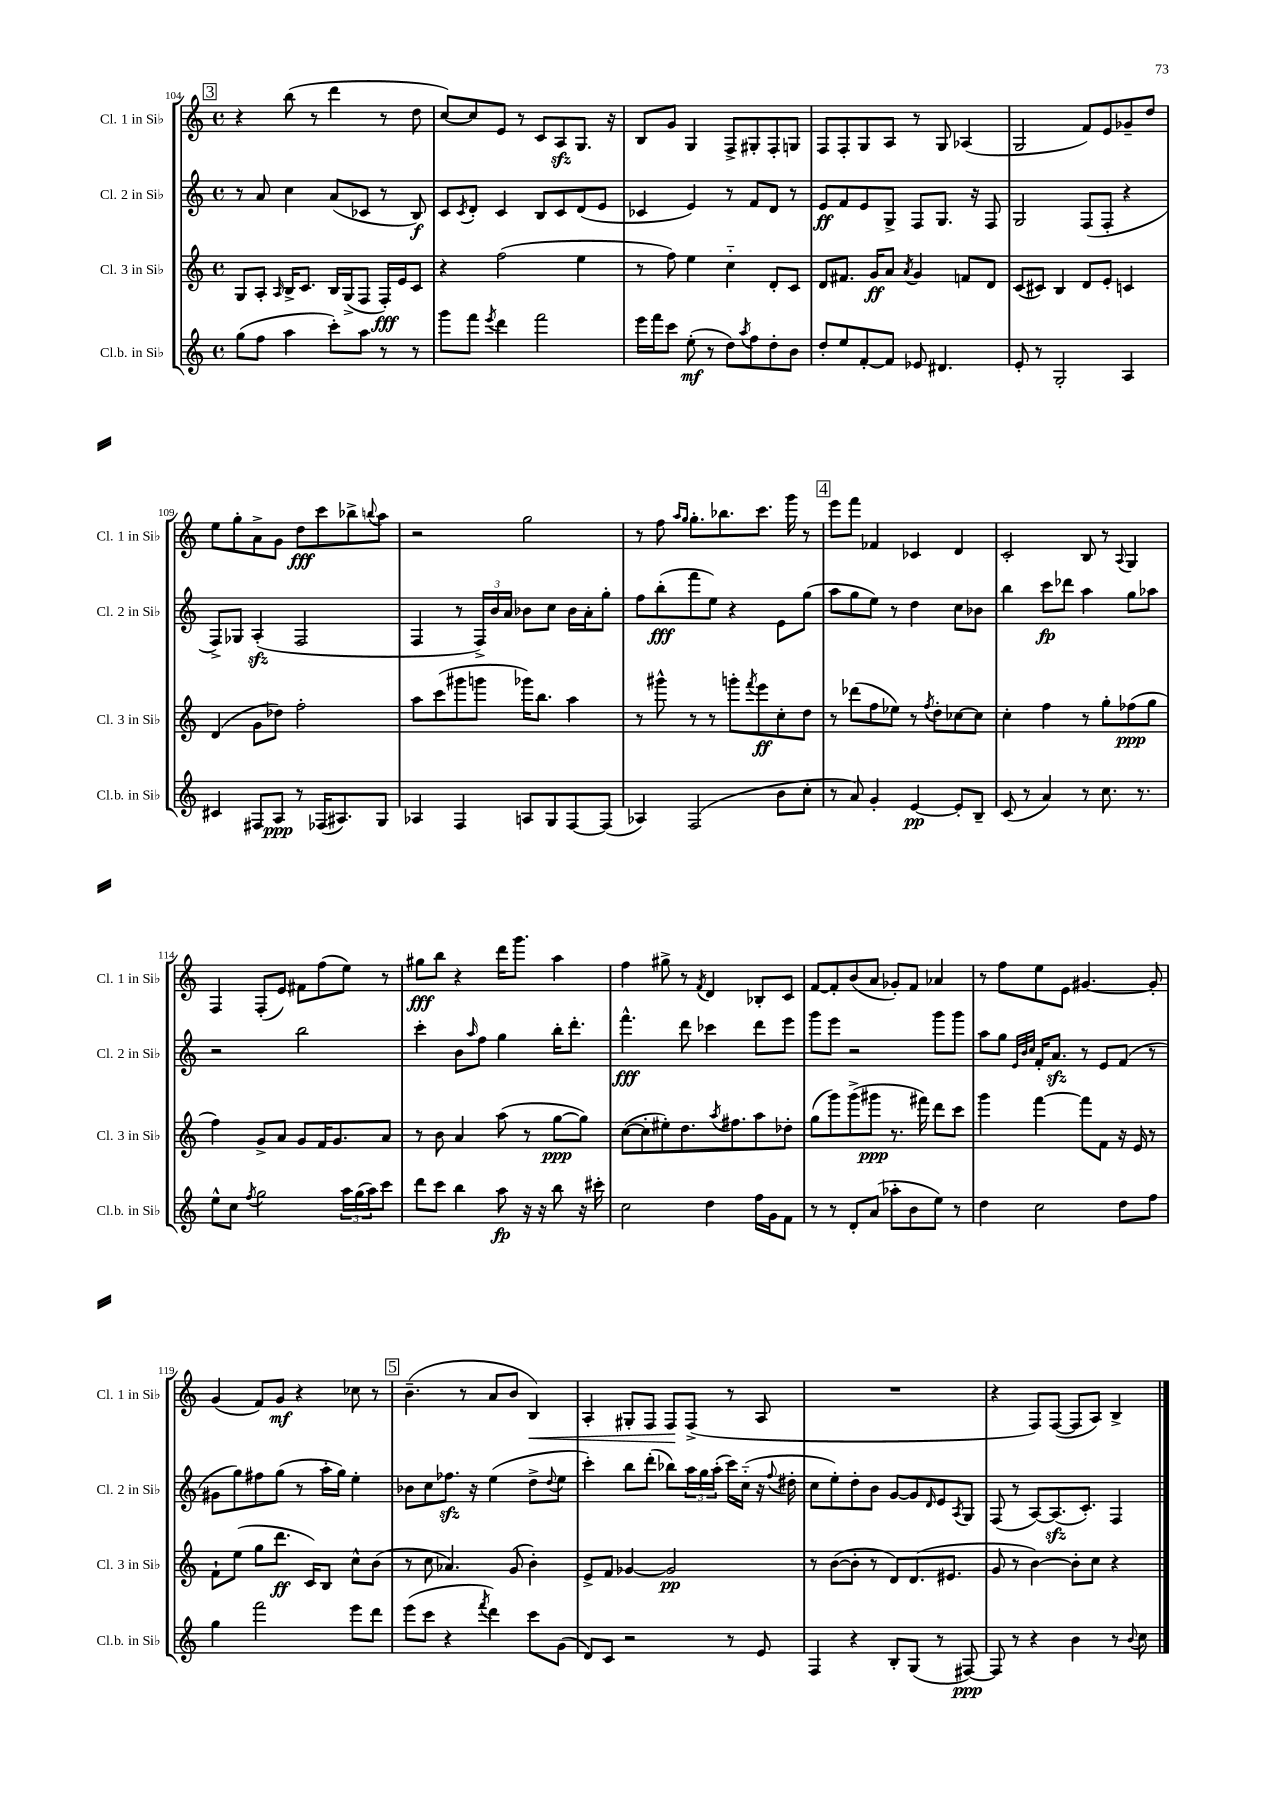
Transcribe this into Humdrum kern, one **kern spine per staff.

**kern	**kern	**kern	**kern
*staff4	*staff3	*staff2	*staff1
*clefG2	*clefG2	*clefG2	*clefG2
*k[]	*k[]	*k[]	*k[]
*M4/4	*M4/4	*M4/4	*M4/4
*met(c)	*met(c)	*met(c)	*met(c)
(8gg	8G	8r	4r
8ff	8A'	8a	.
.	16qqA	.	.
4aa	16B^	4cc	(8bb
.	8.c	.	.
.	.	.	8r
8ccc')	16B	(8a	4ddd
.	(16G^	.	.
8aa	8F	8c-	.
8r	16F')	8r	8r
.	16e	.	.
8r	8c	8B)	8dd
=	=	=	=
8ggg	4r	8c	[8cc)
.	.	8qc	.
8fff	.	8d'	8cc]
8qeee	.	.	.
4ddd	(2ff	4c	8e
.	.	.	8r
2fff	.	8B	8c
.	.	8c	8A
.	4ee	(8d	8.G
.	.	8e	.
.	.	.	16r
=	=	=	=
16eee	8r	4c-	8B
16fff	.	.	.
8ccc	8ff)	.	8g
(8ee'	4ee	4e)	4G
8r	.	.	.
8dd)	4cc'~	8r	8F^
8qaa	.	.	.
8ff	.	8f	8G#'
8dd'	8d'	8d	8F'
8b	8c	8r	8G
=	=	=	=
8dd'	8d	8e	8F
8ee	8.f#	8f	8F'
[8f'	.	8e	8G
.	16g	.	.
8f]	8a	8G^	8A
.	8qa	.	.
8e-	4g	8F	8r
4.d#	.	8.G	8G
.	8f	.	(4A-
.	.	16r	.
.	8d	8F	.
=	=	=	=
8e'	(8c	2G	2G
8r	8c#)	.	.
2G'	4B	.	.
.	8d	(8F	8f)
.	8e'	8F'	8e
4A	4c	4r	8g-~
.	.	.	8dd
=	=	=	=
4c#	(4d	8F^)	8ee
.	.	8G-	8gg'
8F#	8g	(4A'	8a^
8A	8dd-)	.	8g
8r	2ff'	2F	8dd
(16F-	.	.	8ccc
8.A#)	.	.	.
.	.	.	8bb-^
.	.	.	8qqbb
8G	.	.	8aa
=	=	=	=
4A-	8aa	4F	2r
.	(8ccc	.	.
4F	8ggg#	8r	.
.	8ggg	24F^)	.
.	.	24b	.
.	.	24a	.
8A	16ggg-)	8b-	2gg
.	8.bb	.	.
8G	.	8cc	.
[8F	4aa	16b-	.
.	.	16a'	.
(8F]	.	8gg'	.
=	=	=	=
4A-)	8r	8ff	8r
.	8ggg#^^	(8bb'	8ff
.	.	.	16qqaa
.	.	.	16qqgg
(2F	8r	8fff	8.gg'
.	8r	8ee)	.
.	.	.	8.bb-
.	8ggg'	4r	.
.	8qfff	.	.
.	8eee	.	8.ccc
8b	8cc'	8e	.
.	.	.	16ggg
8cc'	8dd	(8gg	8r
=	=	=	=
8r	8r	8aa	8eee
8a)	(8ddd-	8gg	8fff
4g'	8ff	8ee)	4f-
.	8ee-)	8r	.
[4e	8r	4dd	4c-
.	8qff	.	.
.	8dd'	.	.
8e']	[8cc-	8cc	4d
8B~	8cc-]	8b-	.
=	=	=	=
(8c	4cc'	4bb	2c'
8r	.	.	.
4a)	4ff	8ccc	.
.	.	8ddd-	.
8r	8r	4aa	8B
8.cc	8gg'	.	8r
.	.	.	8qqA
.	(8ff-	8gg	4G
8.r	.	.	.
.	8gg	8aa-	.
=	=	=	=
8ee^^	4ff)	2r	4F
8cc	.	.	.
8qff	.	.	.
2gg	8g^	.	(8F'
.	8a	.	8e)
.	8g	2bb	8f#
.	16f	.	(8ff
.	8.g	.	.
24aa	.	.	8ee)
(24gg	.	.	.
24aa)	.	.	.
8ccc	8a	.	8r
=	=	=	=
8ddd	8r	4ccc'	8gg#
8ccc	8b	.	8bb
4bb	4a	8b	4r
.	.	16qqaa	.
.	.	8ff	.
8aa	(8aa	4gg	16ddd
.	.	.	8.ggg
16r	8r	.	.
16r	.	.	.
8bb	[8gg	16bb'	4aa
.	.	8.ddd'	.
16r	8gg])	.	.
16ccc#'	.	.	.
=	=	=	=
2cc	([8cc	4.fff^^	4ff
.	8cc']	.	.
.	8ee#')	.	8gg#^
.	8.dd	8ddd	8r
.	.	.	8qf
4dd	.	4ccc-	4d
.	8qaa	.	.
.	8.ff#	.	.
16ff	8aa	8ddd	8B-'
16g	.	.	.
8f	8dd-'	8eee	8c
=	=	=	=
8r	(8gg	8ggg	[8f
8r	8ggg)	8eee	8f']
8d'	(8ggg^	2r	(8b
(8a	8ggg#	.	8a
8aa-'	8.r	.	8g-')
8b	.	.	8f
.	16fff#)	.	.
8ee)	8ddd	8ggg	4a-
8r	8ccc	8ggg	.
=	=	=	=
4dd	4ggg	8aa	8r
.	.	8gg	8ff
.	.	32qqe	.
.	.	32qqb	.
.	.	32qqcc	.
2cc	[4fff	16f'	8ee
.	.	8.a	.
.	.	.	8e
.	8fff]	8r	[4.g#
.	8f	8e	.
8dd	16r	(8f	.
.	16e	.	.
8ff	8r	8r	8g#']
=	=	=	=
4gg	8f`	8g#	(4g
.	(8ee	8gg)	.
2fff	8gg	8ff#	8f)
.	8.ddd	(8gg	8g
.	.	8r	4r
.	16c)	.	.
.	8B	16aa'	.
.	.	16gg)	.
8eee	8cc^^	4ee'	8cc-
8ddd	(8b	.	8r
=	=	=	=
(8eee	8r	8b-	(4.b~
8ccc	8cc	8cc	.
4r	4.a-)	8.ff-	.
.	.	.	8r
.	.	16r	.
8qfff	.	.	.
4ddd)	.	(4ee	8a
.	(8g	.	8b
8ccc	4b')	8dd^	4B)
.	.	8qqdd	.
(8g	.	8ee	.
=	=	=	=
8d)	8e^	4ccc')	4A'
8c	8f	.	.
2r	[4g-	8bb	8G#'
.	.	(8ddd'	8F
.	2g-]	8bb-)	8F
.	.	24aa	(8F^
.	.	24gg	.
.	.	(24aa'	.
8r	.	16ccc)	8r
.	.	(16cc'~	.
8e	.	16r	8A
.	.	8qqff	.
.	.	16dd#'	.
=	=	=	=
4F	8r	8cc	1r
.	([8b	8ee')	.
4r	8b']	8dd'	.
.	8r	8b	.
8B'	8d)	[8g	.
(8G	(8.d	8g]	.
.	.	16qqd	.
8r	.	8e	.
.	8.e#	.	.
.	.	8qA	.
[8F#)	.	8G	.
=	=	=	=
8F#]	8g	(8F	4r
8r	8r	8r	.
4r	[4b)	[8A)	8F)
.	.	(8.A]	([8F
4b	8b']	.	8F]
.	.	8.c')	.
.	8cc	.	8A)
8r	4r	4F	4B^
8qqb	.	.	.
8cc	.	.	.
==	==	==	==
*-	*-	*-	*-
